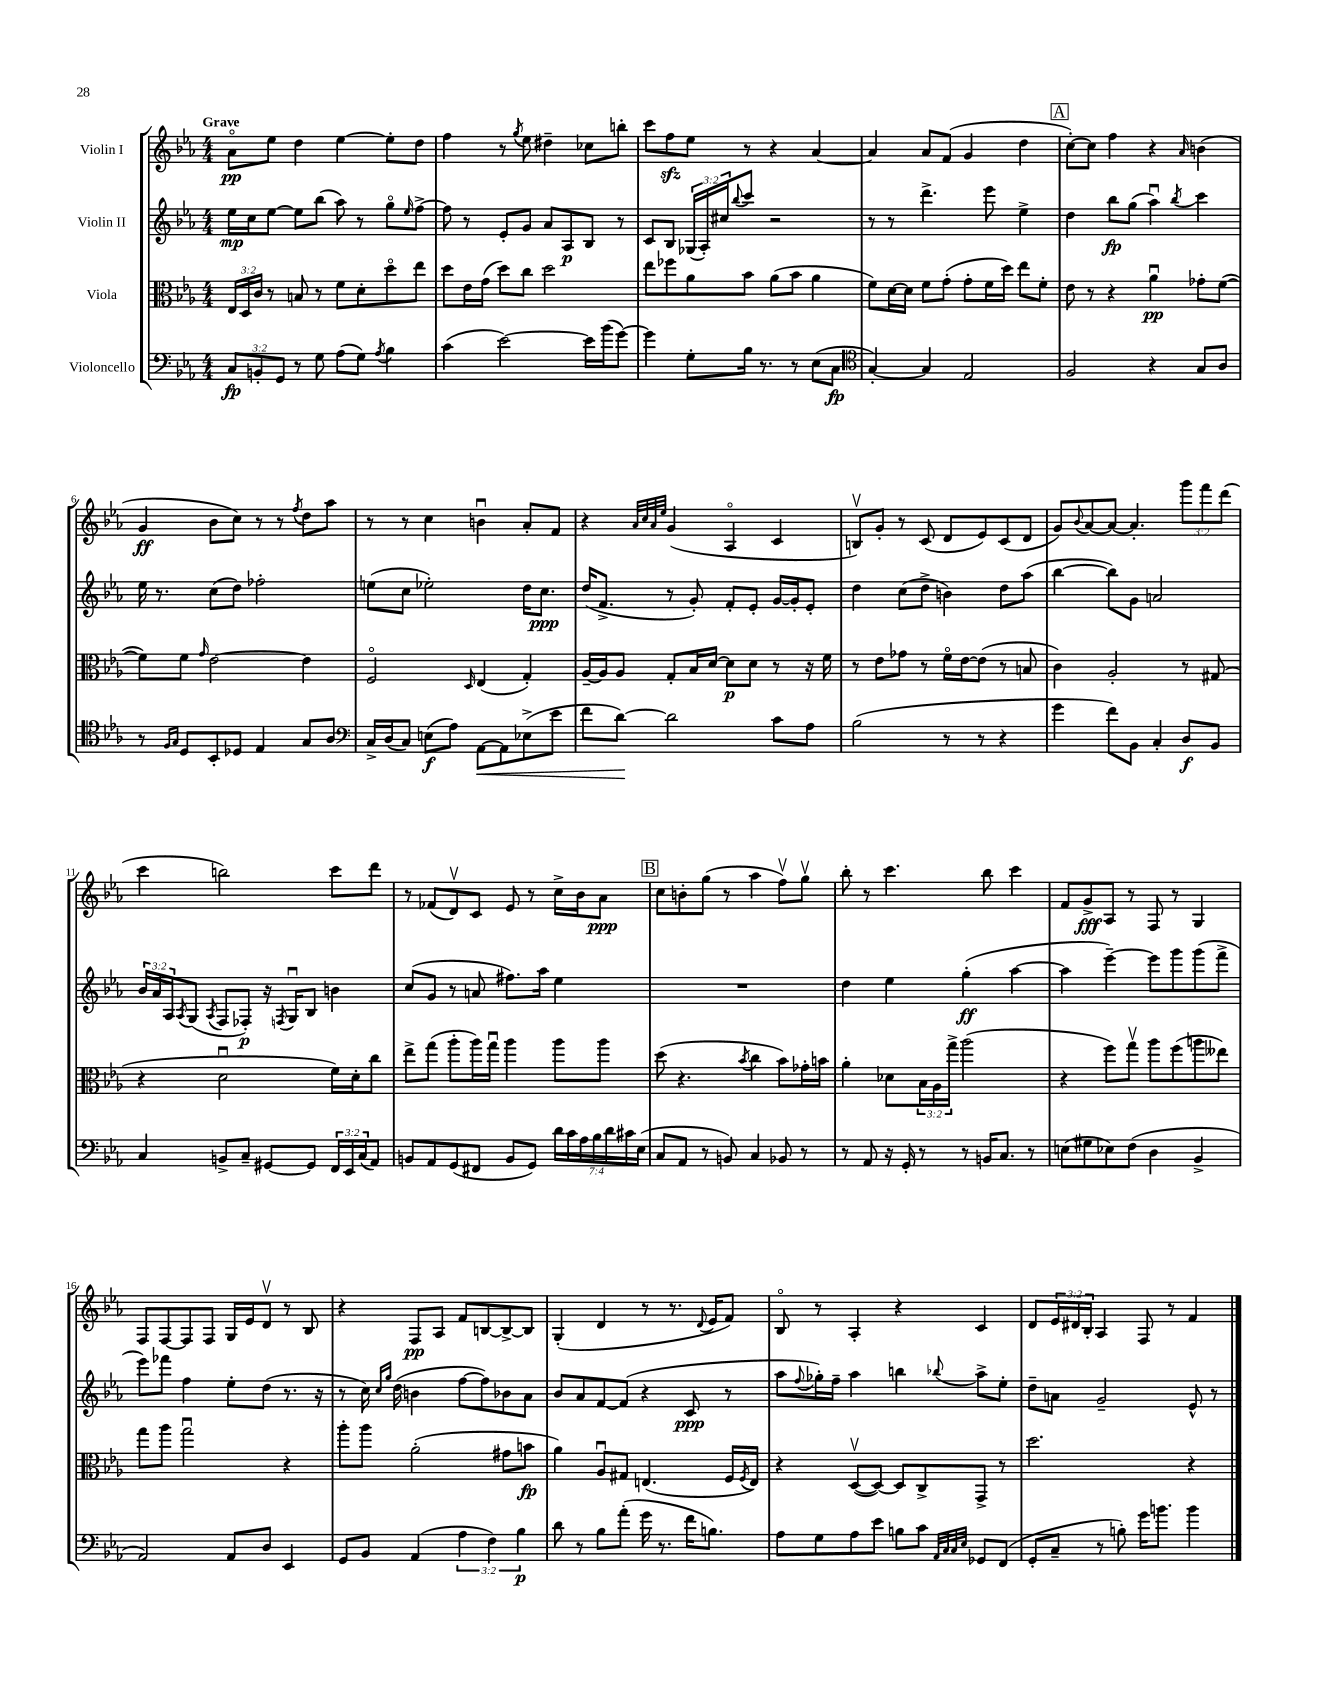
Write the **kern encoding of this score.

**kern	**kern	**kern	**kern
*staff4	*staff3	*staff2	*staff1
*clefF4	*clefC3	*clefG2	*clefG2
*k[b-e-a-]	*k[b-e-a-]	*k[b-e-a-]	*k[b-e-a-]
*M4/4	*M4/4	*M4/4	*M4/4
12C	24E-	16ee-	8a-o
.	24D	.	.
.	.	16cc	.
12BB'	24c	.	.
.	8r	[8ee-	8ee-
12GG	.	.	.
8r	8B	8ee-]	4dd
8G	8r	(8bb-	.
(8A-	8f	8aa-)	[4ee-
8G)	8d'	8r	.
8qA-	.	.	.
4B-	8ddo	8ggo	8ee-']
.	.	16qqee-	.
.	8ee-	[8ff^	8dd
=	=	=	=
(4c	8dd	8ff]	4ff
.	16e-	8r	.
.	(16g	.	.
[2e-)	8dd)	8e-'	8r
.	.	.	8qgg
.	8cc	8g	8ee-
.	2dd	8a-	4dd#~
.	.	8A-	.
16e-]	.	8B-	8cc-
(16b-	.	.	.
[8g)	.	8r	8bb'
=	=	=	=
4g]	8ee-	8c	8ccc
.	8ff-	8B-	8ff
8G'	8a-	(24G-	8ee-
.	.	24A-')	.
.	.	24cc#	.
.	.	8qqbb-	.
16B-	8b-	8ccc	8r
8.r	.	.	.
.	(8a-	2r	4r
8r	8b-	.	.
(8E-	4a-	.	[4a-
8C	.	.	.
=	=	=	=
*clefC4	*	*	*
[4G')	8f)	8r	4a-]
.	[16d	8r	.
.	16d]	.	.
4G]	8f	4.ddd^	8a-
.	(8g'	.	(8f
2E-	8g'	.	4g
.	16f	8eee-	.
.	16dd)	.	.
.	8ee-	4ee-^	4dd
.	8f'	.	.
=	=	=	=
2F	8e-	4dd	[8cc')
.	8r	.	8cc]
.	4r	8bb-	4ff
.	.	(8gg	.
4r	4a-u	4aa-u)	4r
.	.	8qbb-	16qqa-
8G	8g-'	4ccc	(4b
8A-	([8f	.	.
=	=	=	=
8r	8f])	16ee-	4g
.	.	8.r	.
16qqF	.	.	.
16qqG	.	.	.
8D	8f	.	.
.	16qqg	.	.
8BB-'	[2e-	(8cc	8b-
8D-	.	8dd)	8cc)
4E-	.	2ff-'	8r
.	.	.	8r
.	.	.	8qff
8G	4e-]	.	8dd
8A-	.	.	8aa-
=	=	=	=
*clefF4	*	*	*
16C^	2Fo	(8ee	8r
(16D	.	.	.
8C)	.	8cc	8r
(8E	.	2ee-')	4cc
8A-)	.	.	.
.	16qqD	.	.
[8AA-	(4E-	.	4bu
8AA-]	.	.	.
(8E-^	4G')	16dd	8a-'
.	.	8.cc	.
8e-	.	.	8f
=	=	=	=
8f	[16A-~	(16dd	4r
.	16A-]	8.f^	.
[8d)	8A-	.	.
.	.	.	32qqa-
.	.	.	32qqcc
.	.	.	32qqa-
.	.	.	32qqee-
2d]	8G'	8r	(4g
.	16B-	8g')	.
.	[16d	.	.
.	8d]	8f'	4A-o
.	8d	8e-'	.
8c	8r	[16g	4c
.	.	16g']	.
8A-	16r	8e-'	.
.	16f	.	.
=	=	=	=
(2B-	8r	4dd	8Bv)
.	8e-	.	8g'
.	8g-	(8cc	8r
.	8r	8dd^	(8c
8r	16fo	4b)	8d
.	[16e-	.	.
8r	(8e-]	.	8e-)
4r	8r	8dd	(8c
.	8B	(8aa-	8d
=	=	=	=
4g	4c)	[4bb-	8g)
.	.	.	8qqb-
.	.	.	[8a-
8f)	2A-'	8bb-])	8a-_
8BB-	.	8g	4.a-']
4C'	.	2a	.
8D	8r	.	12ggg
.	.	.	12fff
8BB-	(8G#	.	.
.	.	.	(12ddd
=	=	=	=
4C	4r	24b-	4ccc
.	.	24a-	.
.	.	24A-	.
.	.	8qA-	.
.	.	(8G	.
.	.	8qA-	.
8BB^	2du	8F	2bb)
8C~	.	8F-')	.
[8GG#	.	16r	.
.	.	8qF	.
.	.	16Gu	.
8GG#]	.	8B-	.
24FF	16f)	4b	8ccc
24EE-	.	.	.
.	16d'	.	.
(24C	.	.	.
8AA-)	8cc	.	8ddd
=	=	=	=
8BB	8ee-^	(8cc	8r
8AA-	(8gg	8g	(8f-
(8GG	8aa-'	8r	8dv)
8FF#	16aa-)	8a	8c
.	16ggu	.	.
8BB	4aa-	8.ff#)	8e-
8GG)	.	.	8r
.	.	16aa-	.
28d	8aa-	4ee-	16cc^
28c	.	.	.
.	.	.	16b-
28A-	.	.	.
28B-	.	.	.
.	8aa-	.	8a-
28d	.	.	.
28c#	.	.	.
(28E-	.	.	.
=	=	=	=
8C	(8dd	1r	8cc
8AA-	4.r	.	8b'
8r	.	.	(8gg
8BB)	.	.	8r
.	8qb-	.	.
4C	4cc	.	4aa-
8BB-	8b-)	.	8ffv)
8r	16g-'	.	8ggv
.	16b	.	.
=	=	=	=
8r	4a-'	4dd	8bb-'
8AA-	.	.	8r
16r	8d-	4ee-	4.ccc
16GG'	.	.	.
8r	24B-	.	.
.	24A-	.	.
.	24gg^	.	.
8r	(2aa-	(4gg'	.
16BB	.	.	8bb-
8.C	.	.	.
.	.	[4aa-	4ccc
8r	.	.	.
=	=	=	=
(8E	4r	4aa-]	8f
8G#	.	.	8g^
8E-)	8ff)	[4eee-~)	8A-
(8F	8ggv	.	8r
4D	8aa-	8eee-]	8F
.	(8ff	8ggg	8r
4BB-^	8aa	(8ggg	4G
.	8ee--)	8fff^	.
=	=	=	=
2AA-)	8gg	8eee-)	8F
.	8aa-	8fff-	[8F
.	2ggu	4ff	8F]
.	.	.	8F
8AA-	.	8ee-'	16G
.	.	.	16e-
8D	.	(8dd	8dv
4EE-	4r	8.r	8r
.	.	.	8B-
.	.	16r	.
=	=	=	=
8GG	8aa-'	8r	4r
8BB-	8aa-	16cc)	.
.	.	16qqcc	.
.	.	16qqgg	.
.	.	(16dd	.
(4AA-	(2a-'	4b	8F
.	.	.	8A-
6A-	.	[8ff	8f
.	.	8ff])	[8B
6F)	.	.	.
.	8g#	8b-	8B^_
6B-	.	.	.
.	8b	8a-	8B]
=	=	=	=
8d	4a-)	8b-	(4G'
8r	.	8a-	.
8B-	8A-u	[8f	4d
(8a-'	8G#	(8f]	.
16g	(4.E	4r	8r
8.r	.	.	.
.	.	.	8.r
16f	.	8c	.
.	.	.	8qqd
8.B)	.	.	16e-
.	16F	8r	8f)
.	8qF	.	.
.	16E)	.	.
=	=	=	=
8A-	4r	8aa-	8B-o
.	.	8qqff	.
8G	.	16gg-')	8r
.	.	16ff~	.
8A-	([8Dv	4aa-	4A-'
8e-	8D_)	.	.
8B	8D]	4bb	4r
8c	8C^	.	.
32qqAA-	.	.	.
32qqC	.	.	.
32qqC	.	.	.
32qqE-	.	8qqbb-	.
8GG-	8GG^	8aa-^	4c
(8FF	8r	8ee-'	.
=	=	=	=
8GG'	2.dd	8dd~	8d
8C~	.	8a	24e-
.	.	.	24d#
.	.	.	24B-'
8r	.	2g~	4A-
8B')	.	.	.
16g	.	.	8F
8.b	.	.	.
.	.	.	8r
4b	4r	8e-^^	4f
.	.	8r	.
==	==	==	==
*-	*-	*-	*-
